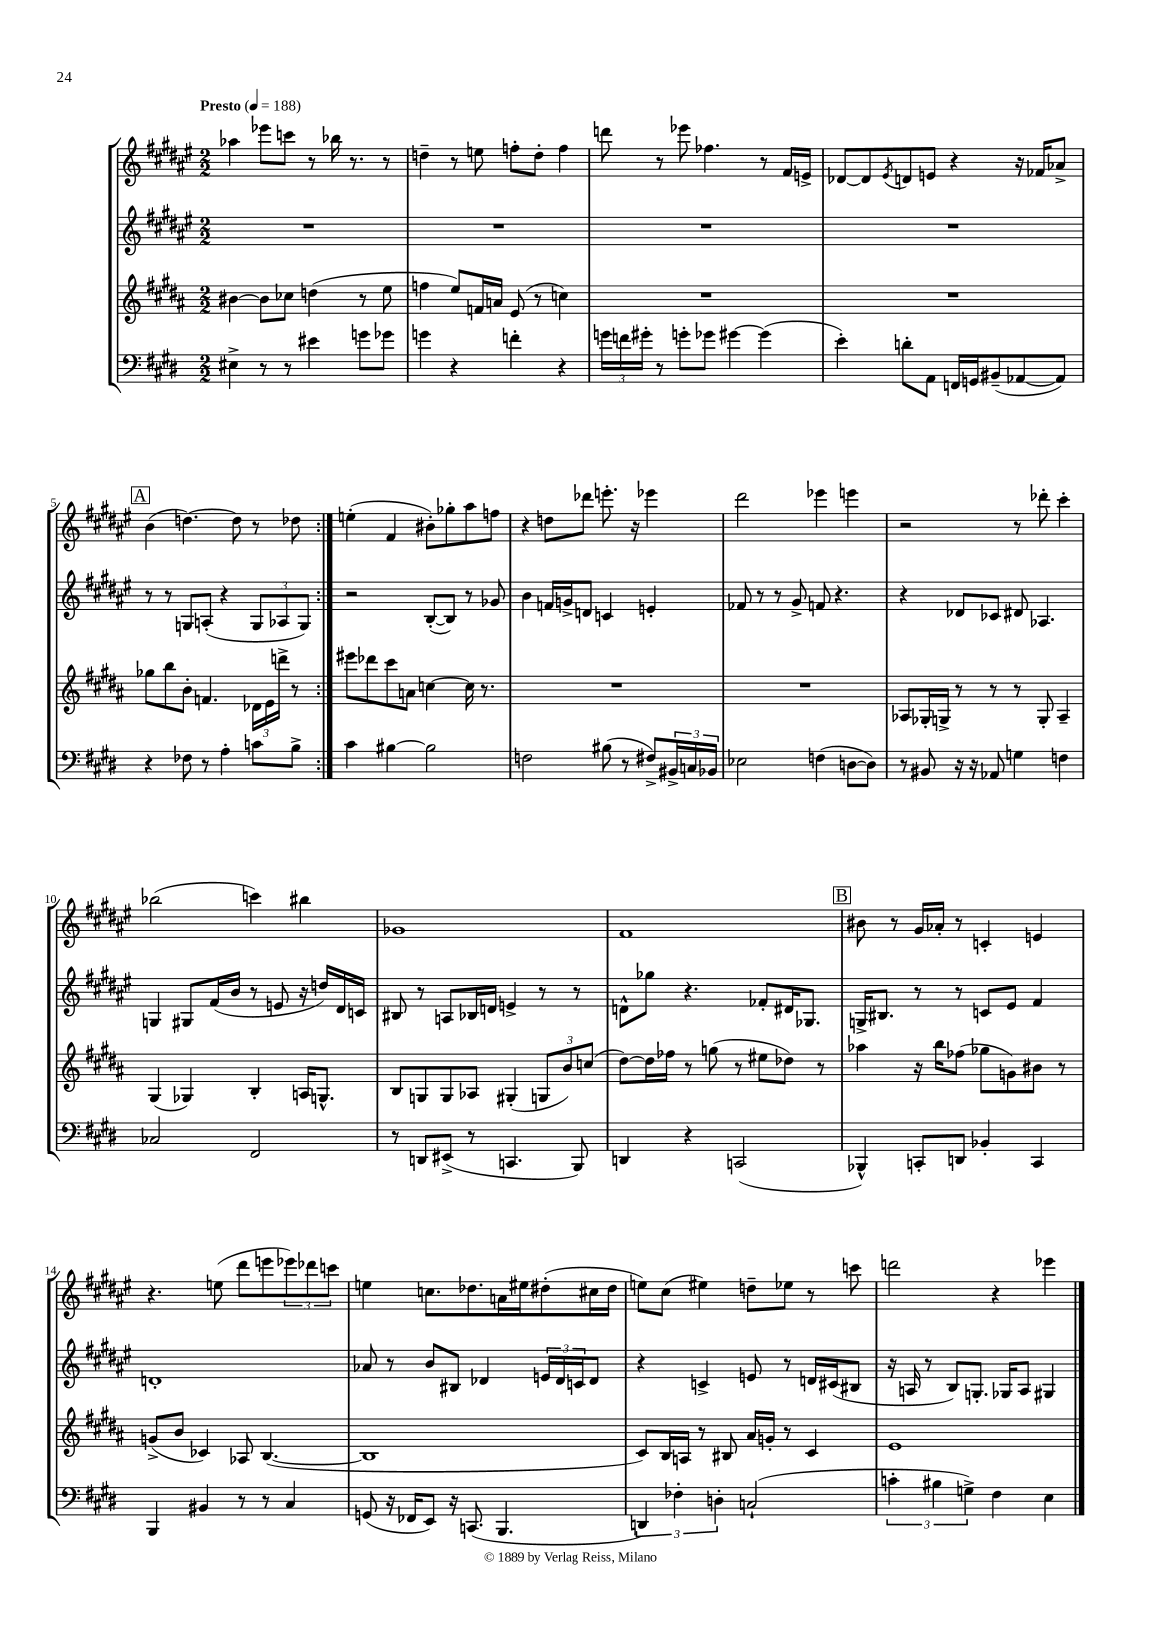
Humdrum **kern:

**kern	**kern	**kern	**kern
*staff4	*staff3	*staff2	*staff1
*clefF4	*clefG2	*clefG2	*clefG2
*k[f#c#g#d#]	*k[f#c#g#d#a#]	*k[f#c#g#d#a#e#]	*k[f#c#g#d#a#e#]
*M2/2	*M2/2	*M2/2	*M2/2
*MM188	*MM188	*MM188	*MM188
4E#^\	[4b#\	1r	4aa-\
8r	8b#\]L	.	8eee-\L
8r	8cc-\J	.	8ccc\J
4e#\	(4dd\	.	8r
.	.	.	16bb-\
.	.	.	8.r
8g\L	8r	.	.
8g-\J	8ee\	.	8r
=	=	=	=
4g\	4ff\	1r	4dd~\
4r	8ee/L)	.	8r
.	16f/L	.	8ee\
.	16a/JJ	.	.
4f'\	(8e/	.	8ff'\L
.	8r	.	8dd'\J
4r	4cc\)	.	4ff\
=	=	=	=
24g\LL	1r	1r	8ddd\
24f\	.	.	.
24g#'\JJ	.	.	.
8r	.	.	8r
8g'\L	.	.	8eee-\
8g-\J	.	.	4.ff-\
[4g#\	.	.	.
(4g#\]	.	.	8r
.	.	.	16f#/LL
.	.	.	16e^/JJ
=	=	=	=
4e'\)	1r	1r	[8d-/L
.	.	.	8d-/]
.	.	.	8qe#/
8d'\L	.	.	8d/
8AA\J	.	.	8e/J
16FF/LL	.	.	4r
16GG/J	.	.	.
(8BB#~/	.	.	.
[8AA-/	.	.	16r
.	.	.	16f-/LK
8AA-/]J)	.	.	8a-^/J
=	=	=	=
4r	8gg-\L	8r	(4b\
.	8bb\	8r	.
8F-\	8b'\J	8G/L	[4.dd\)
8r	4.f/	(8A'/J	.
4A'\	.	4r	.
.	.	.	8dd\]
8c\L	24d-\LL	12G/L	8r
.	24e\	.	.
.	24ddd^\JJ	12A-/	.
8B^\J	8r	.	8dd-\
.	.	12G/J)	.
=:|!	=:|!	=:|!	=:|!
4c#\	8eee#\L	2r	(4ee'\
.	8ddd-\	.	.
[4B#\	8ccc#\	.	4f#/
.	8a\J	.	.
2B#\]	[4cc\	([8B'/L	8b#'\L)
.	.	8B/]J)	8gg-'\
.	16cc\]	8r	8aa#\
.	8.r	.	.
.	.	8g-/	8ff\J
=	=	=	=
2F\	1r	4b\	4r
.	.	16f/LL	8dd\L
.	.	16g^/J	.
.	.	8d/J	8ddd-\J
(8B#\	.	4c/	8.eee'\
8r	.	.	.
.	.	.	16r
8F#^/L)	.	4e'/	4eee-\
24BB#^/L	.	.	.
24C/	.	.	.
24BB-/JJ	.	.	.
=	=	=	=
2E-\	1r	8f-/	2ddd#\
.	.	8r	.
.	.	8r	.
.	.	8g#^/	.
(4F\	.	8f/	4eee-\
.	.	4.r	.
[8D\L	.	.	4eee\
8D\]J)	.	.	.
=	=	=	=
8r	8A-/L	4r	2r
8BB#/	16G-'/L	.	.
.	16G^/JJ	.	.
16r	8r	8d-/L	.
16r	.	.	.
8AA-/	8r	8c-/J	.
4G\	8r	8d#/	8r
.	8G'/	4.A-/	8ddd-'\
4F\	4A-~/	.	4ccc#'\
=	=	=	=
2C-/	(4G#/	4G/	(2bb-\
.	4G-/)	8G#/L	.
.	.	(16f#/L	.
.	.	16b/JJ	.
2FF#/	4B'/	8r	4ccc\)
.	.	8e/	.
.	16A/LK	16r	4bb#\
.	8.G^^/J	16dd/LL)	.
.	.	16d#/	.
.	.	16c/JJ	.
=	=	=	=
8r	8B/L	8B#/	1g-
8DD/L	8G/	8r	.
(8EE#^/J	8G/	8A/L	.
8r	8A-/J	16B-/L	.
.	.	16d/JJ	.
4.CC/	(4G#'/	4e^/	.
.	12G/L	8r	.
.	12b/)	.	.
8BBB/)	.	8r	.
.	(12cc/J	.	.
=	=	=	=
4DD/	[8dd#\L)	8d^^\L	1f#
.	16dd#\]L	8gg-\J	.
.	16ff-\JJ	.	.
4r	8r	4.r	.
.	(8gg\	.	.
(2CC/	8r	.	.
.	8ee#\L	8f-'/L	.
.	8dd-\J)	16d#/K	.
.	.	8.G-/J	.
.	8r	.	.
=	=	=	=
4BBB-^^/)	4aa-\	16G^/LK	8b#\
.	.	8.B#/J	.
.	.	.	8r
8CC'/L	16r	8r	16g#/LL
.	16bb\LK	.	16a-'/JJ
8DD/J	(8ff-\J	8r	8r
4BB-'/	8gg-\L	8c/L	4c'/
.	8g\)	8e#/J	.
4CC/	8b#\J	4f#/	4e/
.	8r	.	.
=	=	=	=
4BBB/	(8g^/L	1d'	4.r
.	8b/J	.	.
4BB#/	4c-/)	.	.
.	.	.	(8ee\
8r	8A-/	.	8ddd#\L
8r	([4.B/	.	8eee\
4C#/	.	.	12eee-\)
.	.	.	12ddd-\
.	.	.	12ccc\J
=	=	=	=
(8GG/	1B]	8a-/	4ee\
16r	.	8r	.
16FF-/LK	.	.	.
8EE/J)	.	8b/L	8.cc\L
16r	.	8B#/J	.
(8.CC/	.	.	8.dd-\
.	.	4d-/	.
4.BBB/	.	.	16a\L
.	.	.	16ee#\J
.	.	24e/LL	(8dd#'\
.	.	24d-/	.
.	.	24c/J	.
.	.	8d-/J	16cc#\L
.	.	.	16dd#\JJ
=	=	=	=
6DD/)	8c#/L)	4r	8ee\L)
.	16B/L	.	(8cc#\J
6F-'\	.	.	.
.	16A/JJ	.	.
.	8r	4c^/	4ee#\)
6D'\	.	.	.
.	8B#/	.	.
(2C`/	16a#/LL	8e/	8dd~\L
.	16g'/JJ	.	.
.	8r	8r	8ee-\J
.	4c#/	16d/LL	8r
.	.	(16c#/J	.
.	.	8B#/J	8ccc\
=	=	=	=
6c'\	1e	16r	2ddd\
.	.	16A/	.
.	.	8r	.
6B#\	.	.	.
.	.	8B/L)	.
6G^\)	.	.	.
.	.	8.G'/J	.
4F#\	.	.	4r
.	.	16G-/LK	.
.	.	8A/J	.
4E\	.	4G#/	4eee-\
==	==	==	==
*-	*-	*-	*-
